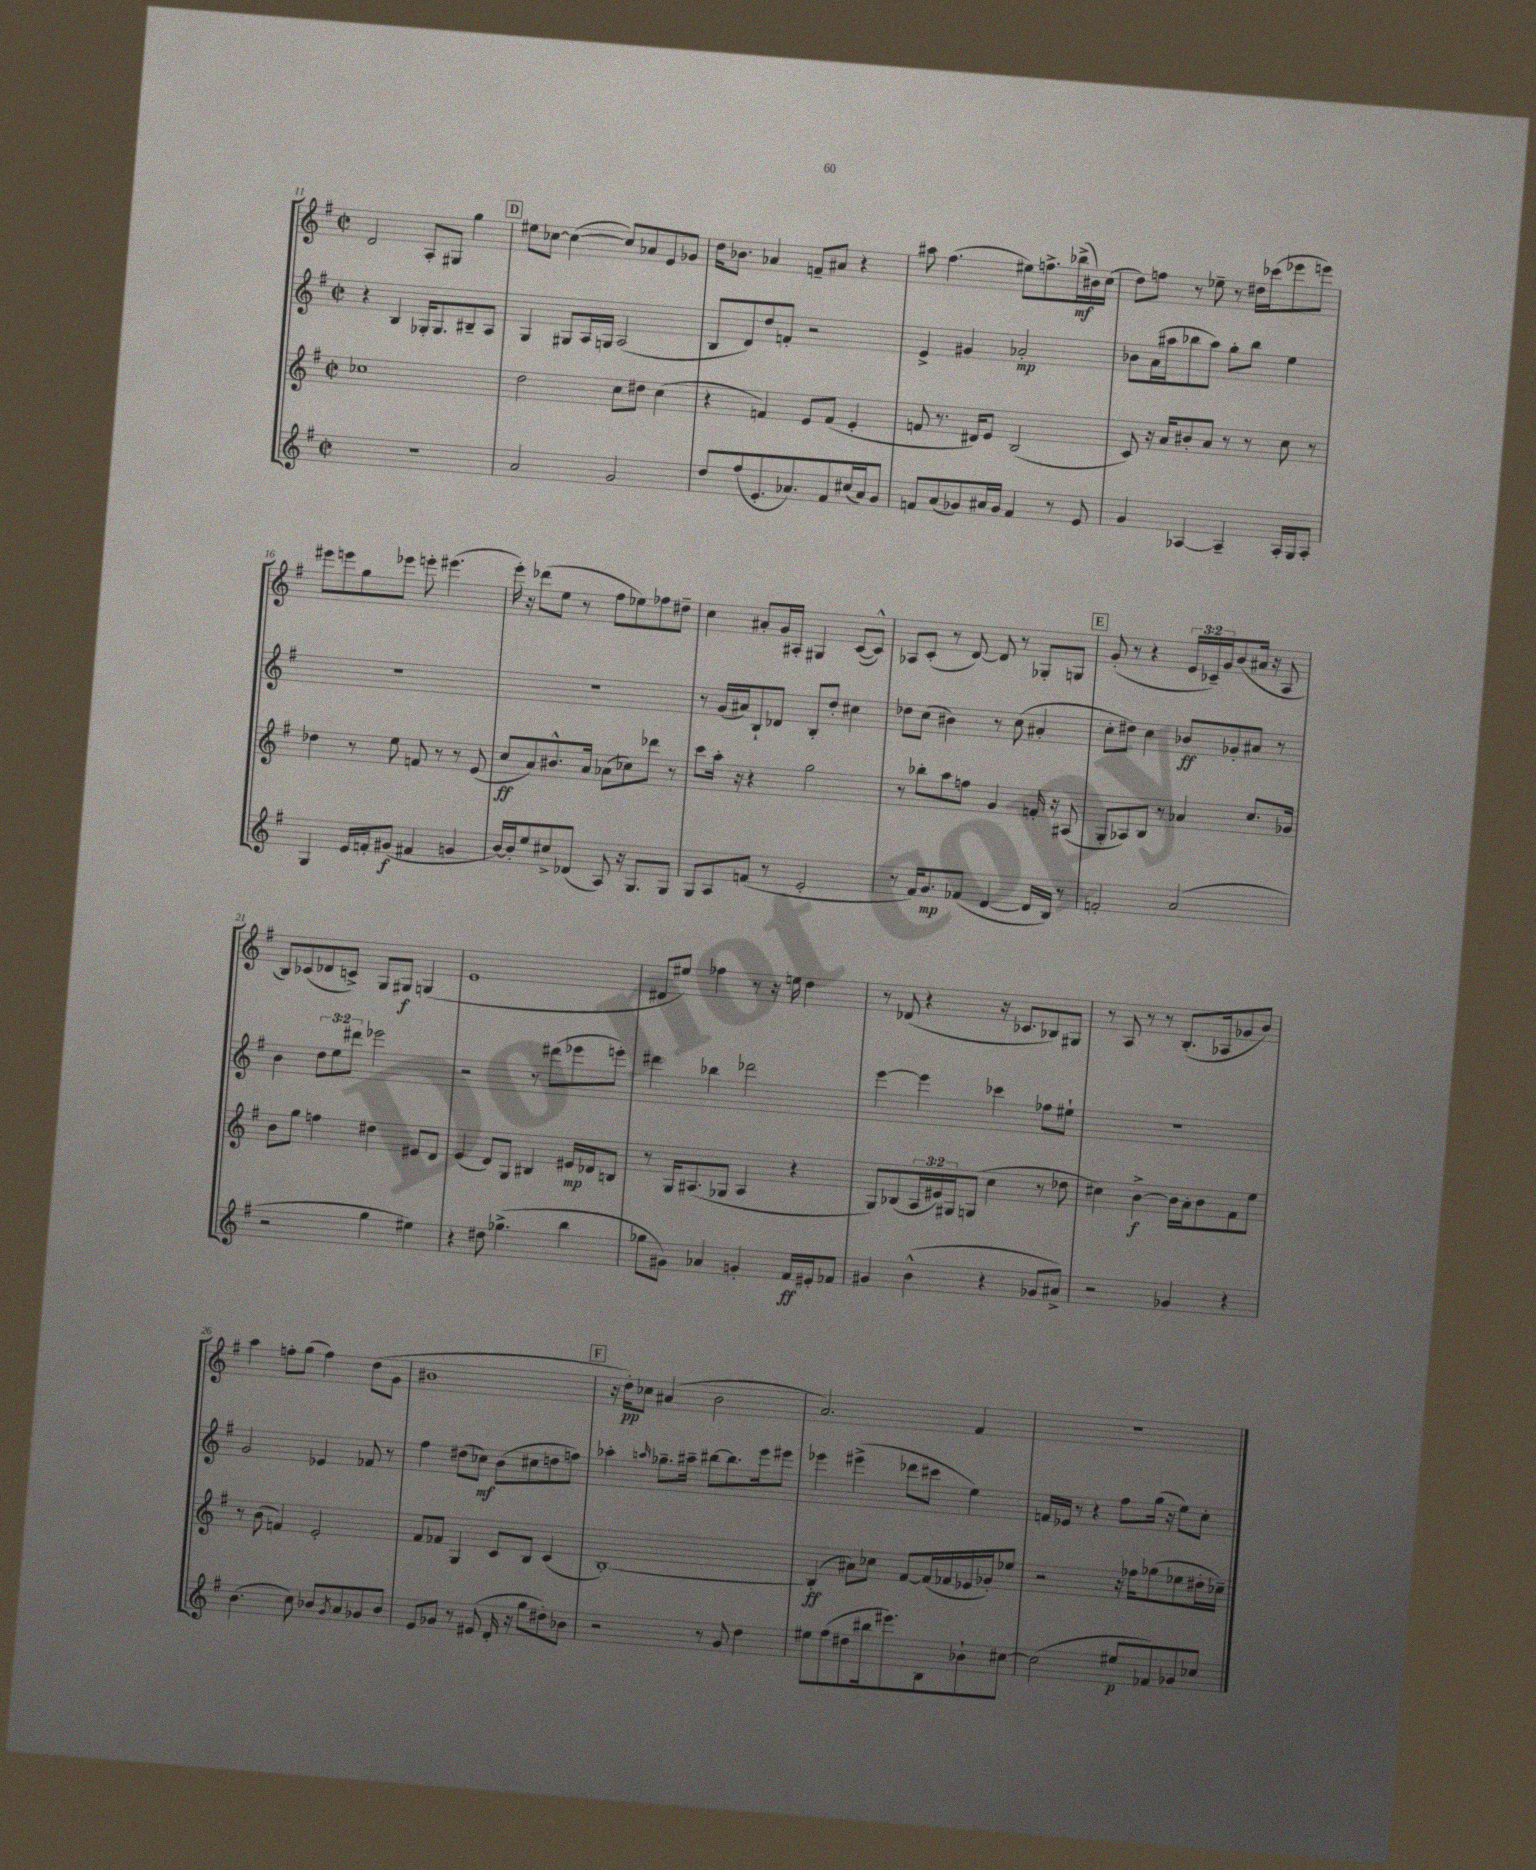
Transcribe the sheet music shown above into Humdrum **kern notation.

**kern	**kern	**kern	**kern
*staff4	*staff3	*staff2	*staff1
*clefG2	*clefG2	*clefG2	*clefG2
*k[f#]	*k[f#]	*k[f#]	*k[f#]
*M2/2	*M2/2	*M2/2	*M2/2
*met(c|)	*met(c|)	*met(c|)	*met(c|)
1r	1cc-	4r	2d
.	.	4B	.
.	.	16G-'	8A'
.	.	8.G-	.
.	.	.	8G#
.	.	8B#~	4gg
.	.	8A	.
=	=	=	=
2a	2dd	4G	8ee#
.	.	.	[8cc-
.	.	8G#	(4cc-_
.	.	16A	.
.	.	16G	.
2g	8cc	(2A	8cc-])
.	8dd#	.	8a-
.	(4cc	.	8e
.	.	.	8g-
=	=	=	=
8dd	4r	8B	16dd
.	.	.	8.b-
(8ff#	.	8d)	.
8.e'	4f)	8dd	4a-
.	.	8f'	.
8.a-)	.	.	.
.	8e	2r	8f~
8f#	(8f	.	8a#
(16cc#	4e'	.	4r
16a-)	.	.	.
8g	.	.	.
=	=	=	=
8f	8f	4e^	8aa#
(8a	8.r	.	(4.ff#
8g-)	.	4g#	.
.	16d#)	.	.
16a#	8e	.	.
16g-	.	.	.
4f	(2B	2a-'	8ee#)
.	.	.	8.ff^
8r	.	.	.
.	.	.	(16bb-^
8e	.	.	16b#)
.	.	.	(16cc
=	=	=	=
4g	8c)	8b-	8dd)
.	16r	(16a	8ff
.	16a	16aa#	.
[4A-	8b#'	8bb-	8r
.	8a	8aa#)	8ee-~
4A-~]	8r	8gg'	8r
.	8r	8bb-	16dd#
.	.	.	(16ccc-
16A-'	8cc	4ee	8eee-
16G	.	.	.
8A-'	8r	.	8eee)
=	=	=	=
4G	4dd-	1r	8eee#
.	.	.	8eee
16e	8r	.	8gg
16f'	.	.	.
(8g#	8ee	.	8eee-
4f#	8f	.	8eee'
.	8r	.	(4.eee#
4g	8r	.	.
.	(8e	.	.
=	=	=	=
[16b)	8cc	1r	16eee')
16b']	.	.	16r
8ee	8a)	.	(8ddd-
8cc#^	8.b#^^	.	8ee
(8d-	.	.	8r
.	16a	.	.
8A)	(8a-	.	8ff#
16r	8cc-)	.	8ee-)
8.G	.	.	.
.	8ddd-	.	8ff-
8G	8r	.	8dd#~
=	=	=	=
8G	8ccc	8r	4cc
8A	16aa'	(16g	.
.	16r	16a#)	.
(8f	4r	8B`	8a#'
8r	.	8d-	16g
.	.	.	16A#'
2e'	2gg	8B'	4G#
.	.	8dd'	.
.	.	4cc#	([8c
.	.	.	8c^^])
=	=	=	=
8r	8r	8dd-	8A-
16f#)	8bb-'	(8cc	(8c'
8.g	.	.	.
.	8aa	4b#)	8r
(8f-	8ff	.	[8d)
[4d	4g	8r	8d]
.	.	(8cc	8r
16d]	16f'	4a#'	8G-'
16B)	16r	.	.
8r	(8A#	.	8G
=	=	=	=
2f'	8G'	8cc'	(8g'
.	8A-)	8dd#)	8r
.	8B	4cc	4r
.	8r	.	.
(2a	4a-	8b-	24e
.	.	.	24c-~)
.	.	.	24g
.	.	8g-'	(8b
.	8.cc	8a#	16a#
.	.	.	16r
.	.	8r	8A
.	16g-	.	.
=	=	=	=
2r	8b	4b	8B)
.	8gg	.	(8c-
.	4ff	12dd	8d-
.	.	12ee	.
.	.	.	8c^)
.	.	12ddd#	.
4gg	4dd#	2eee-	8G
.	.	.	8G#
4ee#)	8e#	.	(4G
.	8d	.	.
=	=	=	=
4r	(4e	2r	1e
8dd#	8d)	.	.
(4.gg-^	8G	.	.
.	4B#	8r	.
.	.	(8ddd#	.
4bb	16e#	8eee-	.
.	16d-	.	.
.	8B	8eee')	.
=	=	=	=
8gg-	8r	4ddd#	8d#
8g#)	16G	.	8ee#)
.	(8.A#	.	.
4a-	.	4bb-	4ff-
.	8G-	.	.
4g'	4A#	2ddd-	8r
.	.	.	16r
.	.	.	16ee
16f#	4r	.	4dd
16e#'	.	.	.
8f-	.	.	.
=	=	=	=
4g#	8G)	[4eee	8r
.	(8B-	.	(8d-
(4b^^	24A	4eee]	4r
.	24e#)	.	.
.	24G#	.	.
.	(8G	.	.
4r	4cc	4ccc-	16r
.	.	.	8.c-
8g-	8r	8ff-	8B-)
8a#^)	8dd-	8ee#`	8G#
=	=	=	=
2r	4cc#)	1r	8r
.	.	.	8A
.	[4b^	.	8r
.	.	.	8r
4g-	16b]	.	(8.B'
.	16a'	.	.
.	8b	.	.
.	.	.	16A-
4r	8f#	.	8g-
.	8ee	.	8b)
=	=	=	=
(4.b	8r	2g	4aa
.	(8b	.	.
.	4f)	.	8ff'
8cc)	.	.	(8gg
8b-	2e'	4e-	4ff)
8qg	.	.	.
8a	.	.	.
8g-	.	8f-	(8dd
8b-	.	8r	8g
=	=	=	=
8e	8f#	4ff#	1b#
8g-	8f-	.	.
8r	4G	(8dd#	.
(8e#	.	8cc-)	.
16d'	8c	(8b	.
16r	.	.	.
8gg	8B	8cc#	.
8dd#')	(4c	8dd	.
8b-	.	8ff)	.
=	=	=	=
2r	[1B')	4aa-'	16r
.	.	.	16dd')
.	.	.	8cc-
.	.	16qqaa	.
.	.	8.gg-~	(4a#
.	.	16aa#~	.
8r	.	[8bb#	2b
8g	.	8.bb#]	.
4dd	.	.	.
.	.	16eee	.
.	.	8eee#	.
=	=	=	=
8ee#	(4B']	4eee-	2.a)
(8ff#	.	.	.
8dd#	8a#)	(4eee#^	.
16bb#	8cc-	.	.
8.eee#)	.	.	.
.	[8f#	8ddd-	.
8B	(16f#]	8ccc#	.
.	16f-	.	.
8b-`	16e-	4ee)	4f#
.	16g-')	.	.
[8cc#	8ee-	.	.
=	=	=	=
(2cc#]	2r	16f	1r
.	.	16e-	.
.	.	8r	.
.	.	4r	.
8ee#	16r	8ff#	.
.	16ff-	.	.
8f-)	(8gg-	(16gg	.
.	.	16r	.
8g-	8ee-	8ee)	.
8cc-	16dd#'	8cc'	.
.	16cc-~)	.	.
==	==	==	==
*-	*-	*-	*-
